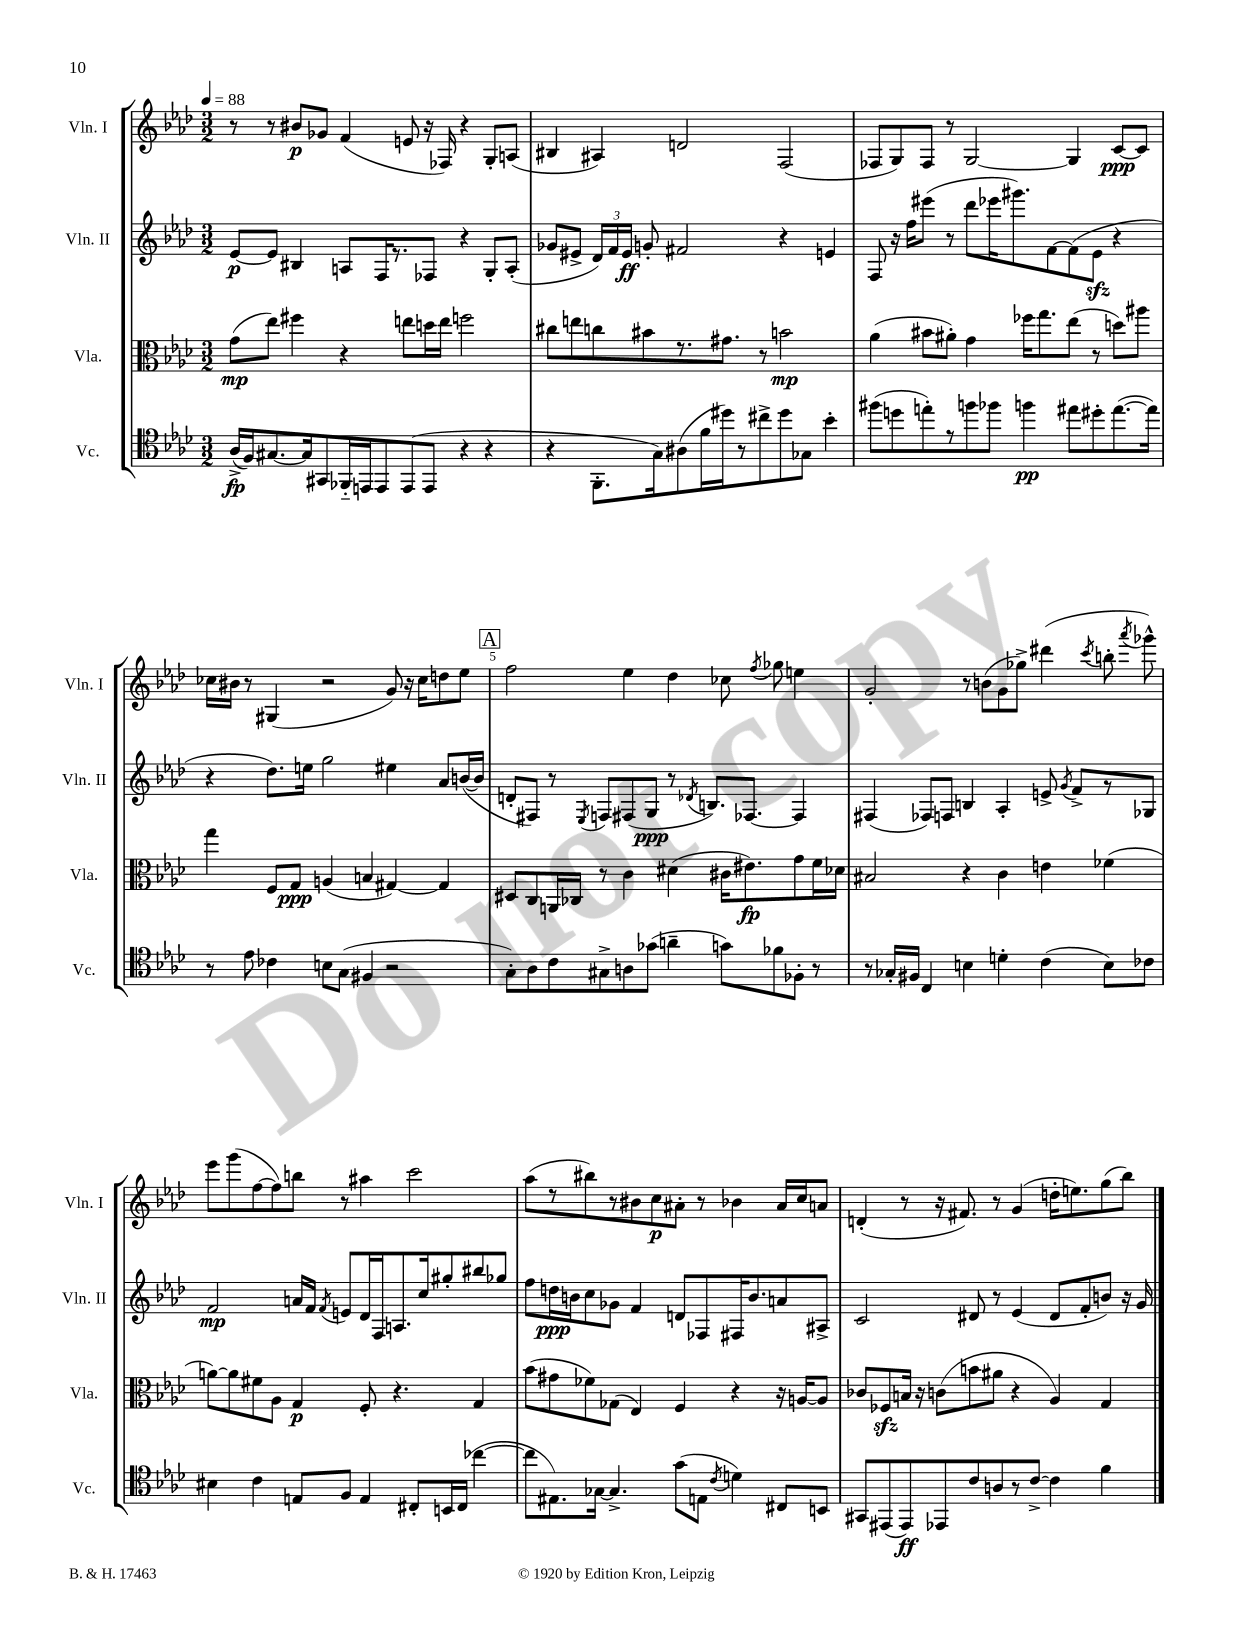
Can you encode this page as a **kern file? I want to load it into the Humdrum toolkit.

**kern	**dynam	**kern	**dynam	**kern	**dynam	**kern	**dynam
*part4	*part4	*part3	*part3	*part2	*part2	*part1	*part1
*staff4	*staff4	*staff3	*staff3	*staff2	*staff2	*staff1	*staff1
*I"Vc.	*	*I"Vla.	*	*I"Vln. II	*	*I"Vln. I	*
*I'Vc.	*	*I'Vla.	*	*I'Vln. II	*	*I'Vln. I	*
*clefC4	*	*clefC3	*	*clefG2	*	*clefG2	*
*k[b-e-a-d-]	*	*k[b-e-a-d-]	*	*k[b-e-a-d-]	*	*k[b-e-a-d-]	*
*M3/2	*	*M3/2	*	*M3/2	*	*M3/2	*
*MM88	*	*MM88	*	*MM88	*	*MM88	*
=1	=1	=1	=1	=1	=1	=1	=1
(16A-^/LL	fp	(8g\L	mp	[8e-/L	p	8r	.
16F/J)	.	.	.	.	.	.	.
[8.G#X/	.	8ee-\J)	.	8e-/J]	.	8r	.
.	.	4ff#X\	.	4B#X/	.	8b#X/L	p
16G#/k]	.	.	.	.	.	.	.
8GG#X/	.	.	.	.	.	8g-X/J	.
16FF-X/L	.	4r	.	8An/L	.	(4f/	.
16EEn/J	.	.	.	.	.	.	.
8EE/	.	.	.	16F/K	.	.	.
.	.	.	.	8.r	.	.	.
(8EE/	.	8een\L	.	.	.	8en/	.
8EE/J	.	16ddn\L	.	8F-X/J	.	16r	.
.	.	16ee\JJ	.	.	.	16F-X/)	.
4r	.	2ffn\	.	4r	.	4r	.
4r	.	.	.	8G'/L	.	8G'/L	.
.	.	.	.	(8A'/J	.	(8An/J	.
=2	=2	=2	=2	=2	=2	=2	=2
4r	.	8cc#X\L	.	8g-X/L	.	4B#X/	.
.	.	8een\	.	8e#X^/J	.	.	.
8.FF'\L	.	8ccn\	.	24d-/LL)	.	4A#X/)	.
.	.	.	.	24f/	.	.	.
.	.	.	.	24e#/JJ	ff	.	.
.	.	8b#X\	.	8gn'/	.	.	.
16G\k)	.	.	.	.	.	.	.
(8A#X\	.	8.r	.	2f#X/	.	2dn/	.
16f\L	.	.	.	.	.	.	.
16dd#X\J)	.	8.g#X\J	.	.	.	.	.
8r	.	.	.	.	.	.	.
8cc#X^\	.	8r	.	.	.	.	.
8dd#\	.	2bn\	mp	4r	.	(2F/	.
8G-X\J	.	.	.	.	.	.	.
4b-'\	.	.	.	4en/	.	.	.
=3	=3	=3	=3	=3	=3	=3	=3
(8ff#X\L	.	(4a-\	.	8F/	.	8F-X/L	.
8ddn\	.	.	.	16r	.	8G/)	.
.	.	.	.	16ff\KL	.	.	.
8een'\)	.	8b#X\L	.	(8eee#X\J	.	8F-/J	.
8r	.	8a#X'\J)	.	8r	.	8r	.
8ffn\	.	4g\	.	8ddd-\L	.	[2G/	.
8ff-X\J	.	.	.	16eee-X\K	.	.	.
.	.	.	.	8.ggg#X\)	.	.	.
4ffn\	pp	16ff-X\KL	.	.	.	.	.
.	.	8.gg\	.	.	.	.	.
.	.	.	.	[8f\	.	.	.
8ee#X\L	.	(8ee-\J	.	(8f\]	.	4G/]	.
8dd#X'\	.	8r	.	8e-zz\J	.	.	.
([8.ee#\	.	8ddn\L)	.	4r	.	[8c/L	ppp
.	.	8aa#X\J	.	.	.	8c/J]	.
16ee#\Jk])	.	.	.	.	.	.	.
!!LO:LB:g=z
=4	=4	=4	=4	=4	=4	=4	=4
8r	.	4gg\	.	4r	.	16cc-X\LL	.
.	.	.	.	.	.	16b#X\JJ	.
8e-\	.	.	.	.	.	8r	.
4c-X\	.	8F/L	.	8.dd-\L)	.	(4G#X/	.
.	.	8G/J	ppp	.	.	.	.
.	.	.	.	16een\Jk	.	.	.
8Bn\L	.	(4An/	.	2gg\	.	2r	.
(8G\J	.	.	.	.	.	.	.
4F#X/	.	4Bn/	.	.	.	.	.
2r	.	[4G#X/)	.	4ee#X\	.	8g/)	.
.	.	.	.	.	.	16r	.
.	.	.	.	.	.	16cc-\KL	.
.	.	4G#/]	.	8a-/L	.	8ddn\	.
.	.	.	.	([16bn/L	.	8ee-\J	.
.	.	.	.	16b/JJ]	.	.	.
!!LO:REH:place=s1:t=A
=5	=5	=5	=5	=5	=5	=5	=5
8G'\L)	.	8D#X/L	.	8dn'/L	.	2ff\	.
8A-\	.	8C/	.	8F#X/J)	.	.	.
8c\	.	16AAn/L	.	8r	.	.	.
.	.	16C-X/JJ	.	.	.	.	.
.	.	.	.	8qE-/	.	.	.
8G#X^\	.	8r	.	8Fn/L	.	.	.
8An\	.	4c\	.	(8F#X/	.	4ee-\	.
(8g-X\J	.	.	.	8G/J	ppp	.	.
4an~\	.	(4d#X\	.	8r	.	4dd-\	.
.	.	.	.	8qd-X/	.	.	.
.	.	.	.	8.Bn/L)	.	.	.
8gn\L)	.	16c#X\KL	.	.	.	8cc-X\	.
.	.	8.e#X\)	fp	[8.F-X/J	.	.	.
.	.	.	.	.	.	8qff/	.
8f-X\	.	.	.	.	.	8gg-X\	.
8F-X'\J	.	8g\	.	4F-/]	.	4een\	.
8r	.	16f\L	.	.	.	.	.
.	.	16d-X\JJ	.	.	.	.	.
=6	=6	=6	=6	=6	=6	=6	=6
8r	.	2B#X/	.	(4F#X/	.	2g'/	.
16G-X'/LL	.	.	.	.	.	.	.
16F#X/JJ	.	.	.	.	.	.	.
4C/	.	.	.	8F-X/L)	.	.	.
.	.	.	.	8Fn/J	.	.	.
4Bn\	.	4r	.	4Bn/	.	8r	.
.	.	.	.	.	.	(8bn\L	.
4dn'\	.	4c\	.	4A-'/	.	8g\	.
.	.	.	.	.	.	8gg-X^\J)	.
(4c\	.	4en\	.	8en^/	.	(4ddd#X\	.
.	.	.	.	8qg/	.	.	.
.	.	.	.	8f^/L	.	.	.
.	.	.	.	.	.	8qccc/	.
8B\L)	.	(4f-X\	.	8r	.	8bbn'\	.
.	.	.	.	.	.	8qaaa-/	.
8c-X\J	.	.	.	8G-X/J	.	8ggg-X^^\)	.
!!LO:LB:g=z
=7	=7	=7	=7	=7	=7	=7	=7
4B#X\	.	[8an\L)	.	2f/	mp	8eee-\L	.
.	.	8a\]	.	.	.	(8ggg\	.
4c\	.	8f#X\	.	.	.	[8ff\	.
.	.	8A-\J	.	.	.	8ff\])	.
8En/L	.	4G/	p	16an/LL	.	8bbn\J	.
.	.	.	.	16f/JJ	.	.	.
.	.	.	.	8qf/	.	.	.
8F/J	.	.	.	8en/L	.	8r	.
4E/	.	8F'/	.	16d-/L	.	4aa#X\	.
.	.	.	.	16F/J	.	.	.
.	.	4.r	.	8.An/	.	.	.
8C#X'/L	.	.	.	.	.	2ccc\	.
.	.	.	.	16cc/k	.	.	.
16BBn/L	.	.	.	8gg#X'/	.	.	.
(16C#/JJ	.	.	.	.	.	.	.
[4cc-X\	.	4G/	.	8bb#X/	.	.	.
.	.	.	.	8gg-X/J	.	.	.
=8	=8	=8	=8	=8	=8	=8	=8
8cc-\L]	.	(8b-\L	.	8ff\L	.	(8aa-\L	.
8.E#X\)	.	8g#X\	.	16ddn\L	ppp	8r	.
.	.	.	.	16bn\J	.	.	.
.	.	8f-X\)	.	8cc\	.	8bb#X\)	.
[16G-X\Jk	.	.	.	.	.	.	.
4.G-^/]	.	(8G-X\J	.	8g-X\J	.	8r	.
.	.	4E-/)	.	4f/	.	8b#X\	.
.	.	.	.	.	.	8cc\	p
(8g\L	.	4F/	.	8dn/L	.	8a#X'\J	.
8En\J	.	.	.	8F-X/	.	8r	.
8qc/	.	.	.	.	.	.	.
4dn\)	.	4r	.	16F#X/K	.	4b-X\	.
.	.	.	.	8.b/	.	.	.
8C#X/L	.	16r	.	8an/	.	16a#/LL	.
.	.	[16An/KL	.	.	.	16cc/J	.
8BBn/J	.	8A/J]	.	8A#X^/J	.	8an/J	.
=9	=9	=9	=9	=9	=9	=9	=9
8GG#X/L	.	8c-X/L	.	2c/	.	(4dn'/	.
(8EE#X/	.	8F-Xzz/	.	.	.	.	.
8EE#/)	ff	16Bn/Jk	.	.	.	8r	.
.	.	16r	.	.	.	.	.
8EE-X/	.	(8cn\L	.	.	.	16r	.
.	.	.	.	.	.	8.f#X/)	.
8c/	.	8bn\	.	8d#X/	.	.	.
8An/	.	8a#X\J	.	8r	.	8r	.
8r	.	4r	.	(4e-/	.	(4g/	.
[8c^/J	.	.	.	.	.	.	.
4c\]	.	4A-/)	.	8d#/L	.	16ddn'\KL	.
.	.	.	.	.	.	8.een\)	.
.	.	.	.	8f'/	.	.	.
4f\	.	4G/	.	8bn/J)	.	(8gg\	.
.	.	.	.	16r	.	8bb-\J)	.
.	.	.	.	16g/	.	.	.
==	==	==	==	==	==	==	==
*-	*-	*-	*-	*-	*-	*-	*-
